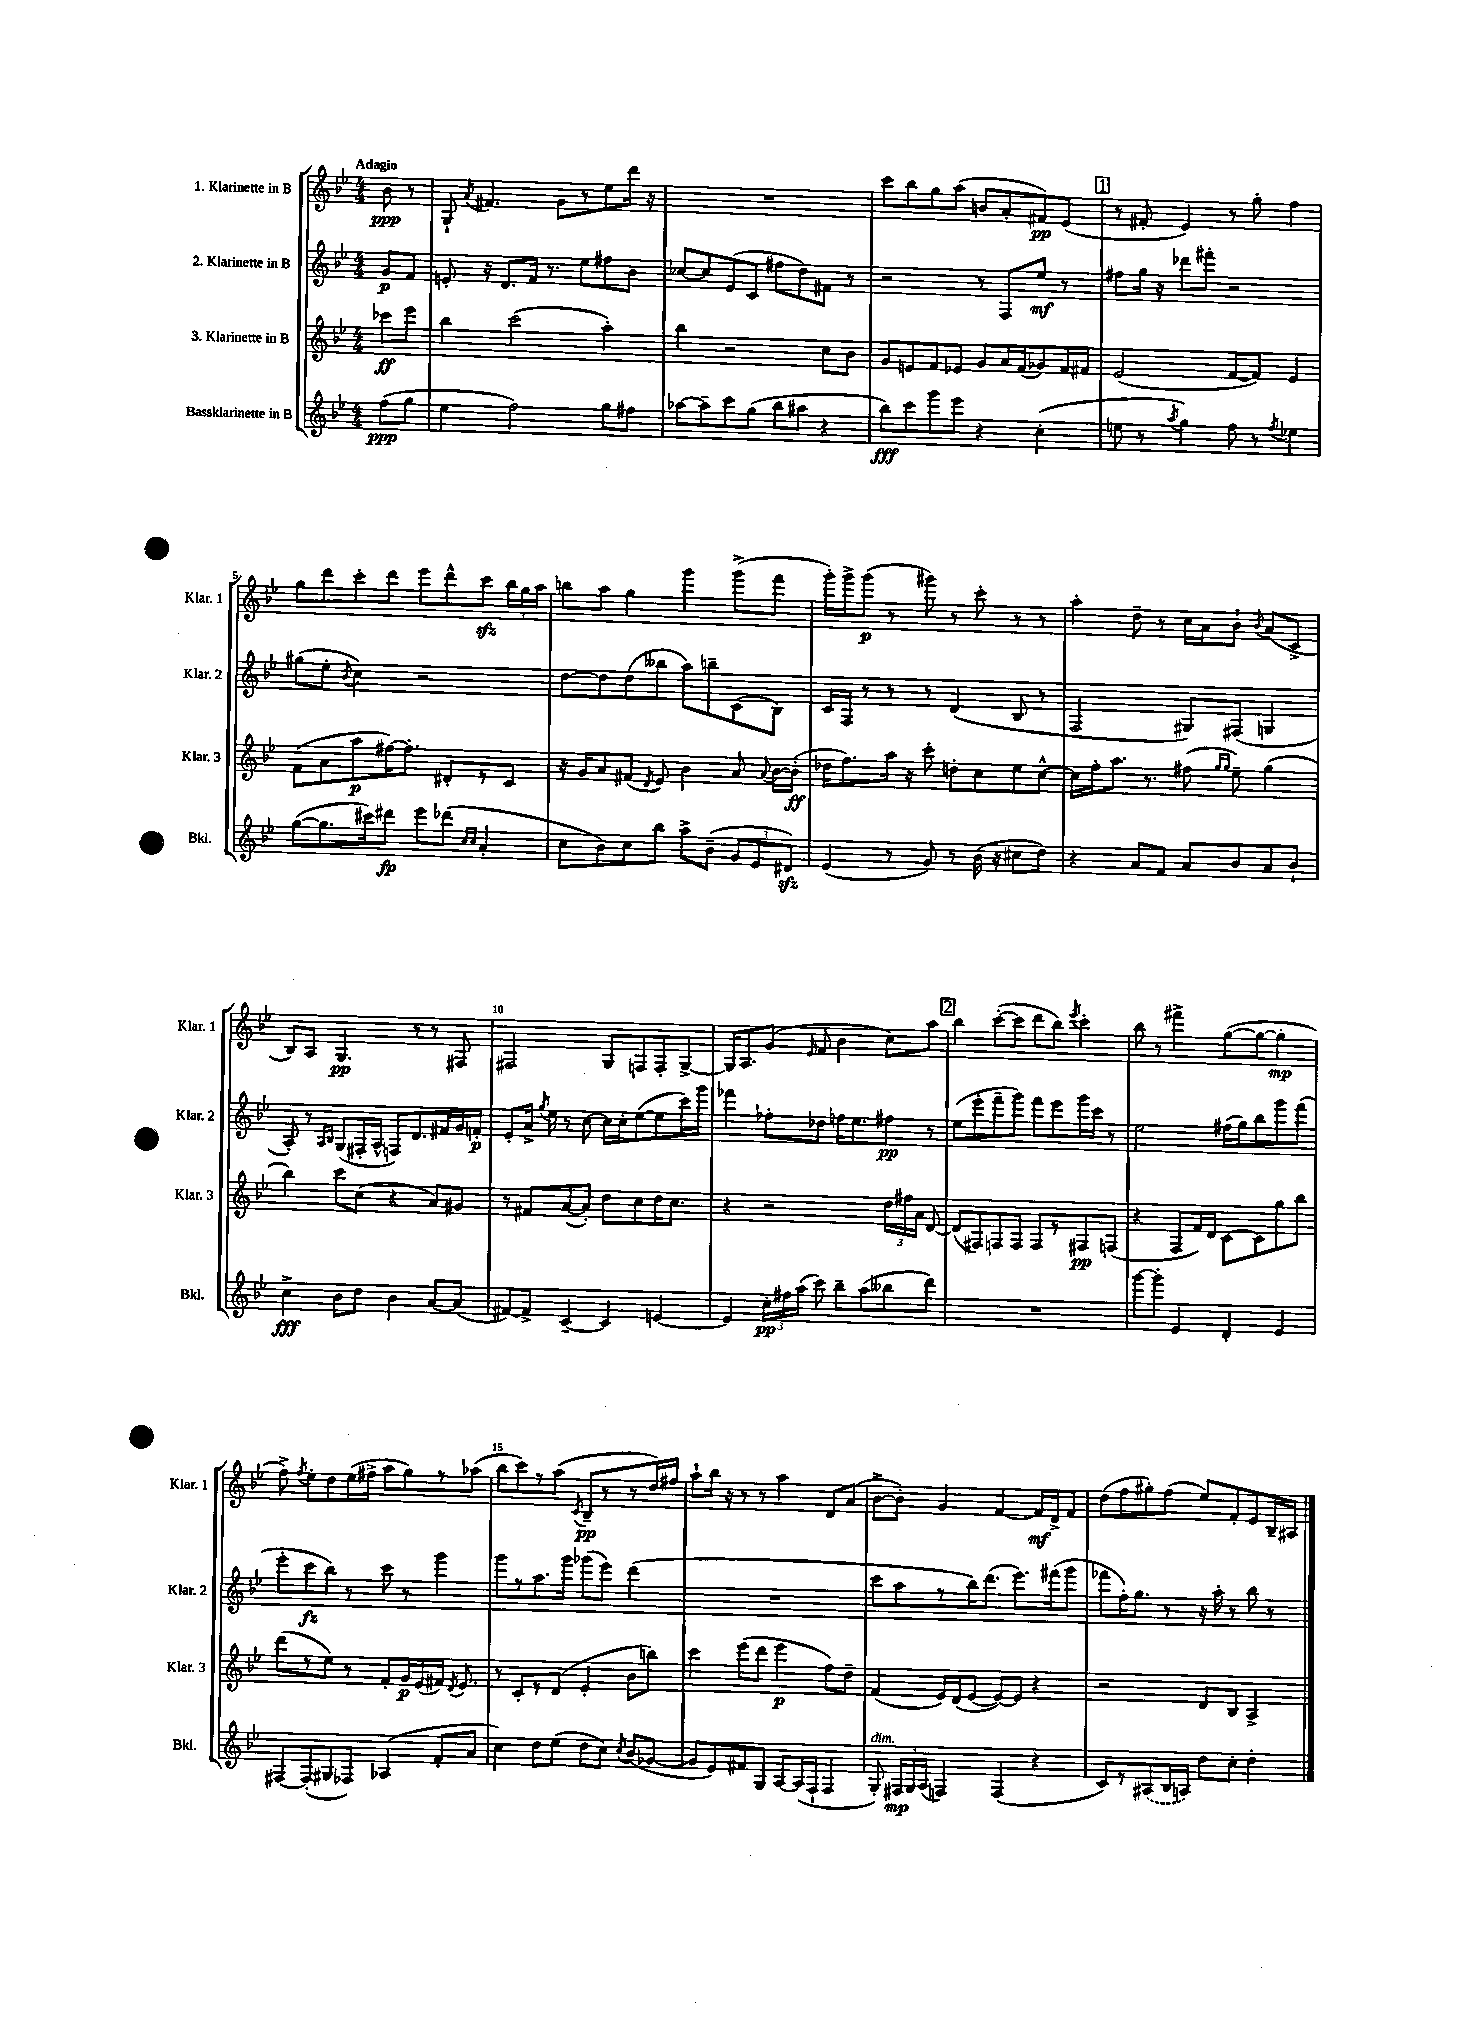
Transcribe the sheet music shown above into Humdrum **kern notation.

**kern	**dynam	**kern	**dynam	**kern	**dynam	**kern	**dynam
*part4	*part4	*part3	*part3	*part2	*part2	*part1	*part1
*staff4	*staff4	*staff3	*staff3	*staff2	*staff2	*staff1	*staff1
*I"Bassklarinette in B	*	*I"3. Klarinette in B	*	*I"2. Klarinette in B	*	*I"1. Klarinette in B	*
*I'Bkl.	*	*I'Klar. 3	*	*I'Klar. 2	*	*I'Klar. 1	*
*clefG2	*	*clefG2	*	*clefG2	*	*clefG2	*
*k[b-e-]	*	*k[b-e-]	*	*k[b-e-]	*	*k[b-e-]	*
*M4/4	*	*M4/4	*	*M4/4	*	*M4/4	*
=	=	=	=	=	=	=	=
!	!	!	!	!	!	!LO:TX:a:B:t=Adagio	!
(8ff\L	ppp	8ccc-X\L	ff	8g/L	p	8b-\	ppp
8gg\J	.	8eee-\J	.	8f/J	.	8r	.
=1	=1	=1	=1	=1	=1	=1	=1
4ee-\	.	4bb-\	.	8en'/	.	8G`/	.
.	.	.	.	.	.	8qa/	.
.	.	.	.	16r	.	4.f#X/	.
.	.	.	.	8.d/L	.	.	.
2ff\)	.	(2ccc\	.	.	.	.	.
.	.	.	.	16f/Jk	.	.	.
.	.	.	.	8.r	.	.	.
.	.	.	.	.	.	8g\L	.
.	.	.	.	8ee-\L	.	8r	.
8gg\L	.	4aa'\)	.	8ff#X\	.	8ee-\	.
8ff#X\J	.	.	.	8b-\J	.	16ddd\Jk	.
.	.	.	.	.	.	16r	.
=2	=2	=2	=2	=2	=2	=2	=2
[8aa-X\L	.	4bb-\	.	[8cc-X/L	.	1r	.
8aa-~\]	.	.	.	8cc-/]	.	.	.
8ccc\	.	2r	.	(8e-/	.	.	.
(8gg\J	.	.	.	8c/J	.	.	.
8bb-\L	.	.	.	8ff#X\L	.	.	.
8aa#X\J	.	.	.	8dd\)	.	.	.
4r	.	8cc\L	.	8f#X\J	.	.	.
.	.	8b-\J	.	8r	.	.	.
=3	=3	=3	=3	=3	=3	=3	=3
8bb-\L)	fff	8g/L	.	2r	.	8ccc\L	.
8ccc\	.	8en/	.	.	.	8bb-\	.
8ggg\	.	8f/	.	.	.	8gg\	.
8eee-\J	.	8e-X/J	.	.	.	(8aa\J	.
4r	.	8g/L	.	8r	.	8bn/L	.
.	.	16a/L	.	8F/L	.	8a'/	.
.	.	(16f/J	.	.	.	.	.
(4cc'\	.	8g-X/)	.	8ee-/J	mf	8f#X/)	pp
.	.	16f/L	.	8r	.	(8e-/J	.
.	.	16f#X/JJ	.	.	.	.	.
!!LO:REH:place=s1:t=1
=4	=4	=4	=4	=4	=4	=4	=4
8een\	.	(2e-/	.	8ff#X\L	.	8r	.
8r	.	.	.	16gg\Jk	.	8f#X'/	.
.	.	.	.	16r	.	.	.
8qaa/	.	.	.	.	.	.	.
4gg\)	.	.	.	8ddd-X\L	.	4e-/)	.
.	.	.	.	8fff#X'\J	.	.	.
8ff\	.	[8f/L	.	2r	.	8r	.
8r	.	8f/J])	.	.	.	8gg'\	.
8qff/	.	.	.	.	.	.	.
4ee-X\	.	4e-/	.	.	.	4ff\	.
!!LO:LB:g=z
=5	=5	=5	=5	=5	=5	=5	=5
([8gg\L	.	(8f\L	.	(8gg#X\L	.	8gg\L	.
8.gg\]	.	8a\	.	8ee-'\J	.	8ddd\	.
.	.	.	.	8qb-/	.	.	.
.	.	8aa\	p	4cc\)	.	8ccc'\	.
16ccc#X\k)	.	.	.	.	.	.	.
8ddd#X\J	fp	[16ff#X\K)	.	.	.	8ddd\J	.
.	.	8.ff#'\J]	.	.	.	.	.
8eee-\L	.	.	.	2r	.	8eee-\L	.
(8ddd-X\J	.	8d#X'/L	.	.	.	8ddd^^\	.
16qqcc/LL	.	.	.	.	.	.	.
16qqcc/JJ	.	.	.	.	.	.	.
4a'/	.	8r	.	.	.	8ccczz\J	.
.	.	8c/J	.	.	.	24bb-\LL	.
.	.	.	.	.	.	24gg\	.
.	.	.	.	.	.	24aa\JJ	.
=6	=6	=6	=6	=6	=6	=6	=6
8cc\L	.	16r	.	[8dd\L	.	8bbn\L	.
.	.	16g/KL	.	.	.	.	.
8b-\)	.	8a/	.	8dd\]	.	8aa\J	.
8cc\	.	(8f#X/J	.	(8dd\	.	4gg\	.
.	.	8qd/	.	.	.	.	.
8bb-\J	.	8e-/)	.	8bb--X\J	.	.	.
8aa^\L	.	4b-\	.	8aa\L)	.	4ggg\	.
(8b-~\J	.	.	.	8bbn~\	.	.	.
12g/L	.	8a/	.	(8c\	.	(8ggg^\L	.
12e-/	.	.	.	.	.	.	.
.	.	8qqa/	.	.	.	.	.
.	.	[16b-\LL	.	8B-\J)	.	8fff\J	.
12d#Xzz/J)	.	.	.	.	.	.	.
.	.	(16b-'\JJ]	ff	.	.	.	.
=7	=7	=7	=7	=7	=7	=7	=7
(4e-/	.	16dd-X\KL	.	16c/LL	.	16ggg'\LL)	.
.	.	8.ff\)	.	16F/JJ	.	16ggg^\J	.
.	.	.	.	8r	.	(8ggg\J	p
8r	.	16aa\Jk	.	8r	.	8r	.
.	.	16r	.	.	.	.	.
8g/)	.	8ccc'\	.	8r	.	8ggg#X\)	.
8r	.	8ddn'\L	.	(4d/	.	8r	.
(16b-\	.	8cc\	.	.	.	8ccc'\	.
16r	.	.	.	.	.	.	.
8cc#X\L	.	8ee-\	.	8B-/	.	8r	.
8dd\J)	.	[8cc^^\J	.	8r	.	8r	.
=8	=8	=8	=8	=8	=8	=8	=8
4r	.	16cc\LL]	.	2F/	.	4aa'\	.
.	.	16ff'\J	.	.	.	.	.
.	.	8.aa\J	.	.	.	.	.
8a/L	.	.	.	.	.	8dd~\	.
.	.	8.r	.	.	.	.	.
8f/J	.	.	.	.	.	8r	.
8a/L	.	(8ff#X\	.	8G#X/L)	.	16cc\LL	.
.	.	.	.	.	.	16a\J	.
.	.	16qqgg/LL	.	.	.	.	.
.	.	16qqgg/JJ	.	.	.	.	.
8b-/	.	8ee-~\)	.	(8F#X/J	.	8b-`\J	.
.	.	.	.	.	.	8qb-/	.
8a/	.	(4gg\	.	4Gn/	.	(8a/L	.
8b-`/J	.	.	.	.	.	8c^/J	.
!!LO:LB:g=z
=9	=9	=9	=9	=9	=9	=9	=9
4cc^\	fff	4bb-\)	.	8A'/)	.	8B-/L)	.
.	.	.	.	8r	.	8A/J	.
.	.	.	.	16qqA/LL	.	.	.
.	.	.	.	16qqB-/JJ	.	.	.
8b-\L	.	8ccc\L	.	(8G/L	.	4.G/	pp
8dd\J	.	(8cc\J	.	16F#X'/L	.	.	.
.	.	.	.	16A^^/JJ	.	.	.
4b-\	.	4r	.	8Fn/L)	.	.	.
.	.	.	.	8.d/	.	8r	.
[8a/L	.	8a/L)	.	.	.	8r	.
.	.	.	.	16f#X/L	.	.	.
(8a/J]	.	8g#X/J	.	16g/	.	8F#X/	.
.	.	.	.	16fn'/JJ	p	.	.
=10	=10	=10	=10	=10	=10	=10	=10
[8f#X/L)	.	8r	.	8e-'/L	.	2F#X/	.
8f#^/J]	.	8f#X/L	.	16a^/Jk	.	.	.
.	.	.	.	8qgg/	.	.	.
.	.	.	.	16ee-\	.	.	.
[4c~/	.	([8a/	.	8r	.	.	.
.	.	8a'/J])	.	[8cc\	.	.	.
4c/]	.	8dd\L	.	16cc\LL]	.	8G/L	.
.	.	.	.	16cc'\J	.	.	.
.	.	8cc\	.	([8ee-\	.	8Fn/	.
[4en/	.	16dd\K	.	8ee-\]	.	8F'/	.
.	.	8.cc\J	.	.	.	.	.
.	.	.	.	16ccc\L)	.	[8G^/J	.
.	.	.	.	16ggg\JJ	.	.	.
=11	=11	=11	=11	=11	=11	=11	=11
4e/]	.	4r	.	4fff-X\	.	16G/KL]	.
.	.	.	.	.	.	8.A/	.
24cc'\LL	pp	2r	.	8ff-X'\L	.	(8g/J	.
24ff#X\	.	.	.	.	.	.	.
(24aa\JJ	.	.	.	.	.	.	.
.	.	.	.	.	.	16qqe-/	.
8ccc\)	.	.	.	8dd-X\J	.	8f/	.
8bb-~\L	.	.	.	16ffn\KL	.	4b-\	.
.	.	.	.	8.ee-\	.	.	.
(8aa\	.	.	.	.	.	.	.
8bb--X\	.	24dd\LL	.	8ff#X\J	pp	8cc\L)	.
.	.	24ff#X\	.	.	.	.	.
.	.	24a\JJ	.	.	.	.	.
8ddd\J)	.	[8d/	.	8r	.	8aa\J	.
!!LO:REH:place=s1:t=2
=12	=12	=12	=12	=12	=12	=12	=12
1r	.	(8d/L]	.	(8ee-\L	.	4bb-\	.
.	.	8F#X/)	.	8eee-'\	.	.	.
.	.	8Fn/	.	8fff~\	.	([8ccc'\L	.
.	.	8F/J	.	8ggg\J)	.	8ccc\J]	.
.	.	8F/L	.	8fff\L	.	8ddd\L	.
.	.	8r	.	8eee-\	.	8bb-\J)	.
.	.	.	.	.	.	8qeee-/	.
.	.	8F#X/	pp	16ggg\L	.	4ccc'\	.
.	.	.	.	16ccc\JJ	.	.	.
.	.	(8Fn/J	.	8r	.	.	.
=13	=13	=13	=13	=13	=13	=13	=13
[8ggg\L	.	4r	.	2ee-\	.	8bb-\	.
8ggg'\J]	.	.	.	.	.	8r	.
4e-/	.	8F/L	.	.	.	4fff#X^\	.
.	.	16f/L)	.	.	.	.	.
.	.	16d/JJ	.	.	.	.	.
4d'/	.	[8c\L	.	(16ff#X\LL	.	([8gg\L	.
.	.	.	.	16gg\J)	.	.	.
.	.	8c\]	.	8bb-\	.	8gg\J_	.
4e-/	.	8gg\	.	8ggg\	.	4gg'\]	mp
.	.	8bb-\J	.	(8fff\J	.	.	.
!!LO:LB:g=z
=14	=14	=14	=14	=14	=14	=14	=14
[8F#X/L	.	(8ddd\L	.	8eee-'\L	.	8ff^\)	.
.	.	.	.	.	.	8qff/	.
(8F#'/]	.	8r	.	8ccc\	fz	8ee-'\L	.
8G#X/	.	8ee-\J)	.	8bb-\J)	.	8dd\	.
8F-X/J)	.	8r	.	8r	.	(16ee-\L	.
.	.	.	.	.	.	16ff#X^\JJ	.
(4A-X/	.	8f'/L	.	8ccc\	.	8aa\L	.
.	.	16g/L	p	8r	.	8gg\)	.
.	.	(16e-/	.	.	.	.	.
8f'/L	.	16f#X/JJ)	.	4ggg\	.	8r	.
.	.	8qd/	.	.	.	.	.
.	.	8.e-/	.	.	.	.	.
8a/J	.	.	.	.	.	(8aa-X\J	.
=15	=15	=15	=15	=15	=15	=15	=15
4cc\)	.	8r	.	8ggg\L	.	8bb-\L	.
.	.	8c'/L	.	8r	.	8ccc\)	.
8dd\L	.	8r	.	8.aa\	.	8r	.
(8ee-\J	.	(8d/J	.	.	.	(8aa\J	.
.	.	.	.	16ggg\Jk	.	.	.
.	.	.	.	.	.	8qc/	.
8dd\L	.	4e-'/	.	(8ggg-X\L	.	8B-~/L	pp
8cc\J)	.	.	.	8eee-\J)	.	8r	.
8qcc/	.	.	.	.	.	.	.
(8b-/L	.	8b-\L	.	(4ddd\	.	8r	.
[8g-X/J	.	8bbn\J)	.	.	.	16dd/L)	.
.	.	.	.	.	.	16ff#X/JJ	.
=16	=16	=16	=16	=16	=16	=16	=16
8g-/L]	.	4ccc\	.	1r	.	8aa`\L	.
8e-/)	.	.	.	.	.	16bb-\Jk	.
.	.	.	.	.	.	16r	.
8f#X/	.	(8eee-\L	.	.	.	8r	.
8G/J	.	8ddd\J	.	.	.	8r	.
[8A/L	.	4eee-\	p	.	.	4aa\	.
(16A/L]	.	.	.	.	.	.	.
16F`/JJ	.	.	.	.	.	.	.
4F/	.	8ff\L)	.	.	.	8d/L	.
.	.	8dd~\J	.	.	.	(8a/J	.
=17	=17	=17	=17	=17	=17	=17	=17
!LO:TX:a:i:t=dim.	!	!	!	!	!	!	!
8G'/)	.	(4f/	.	8ccc\L	.	[8b-^\L	.
24F#X/LL	mp	.	.	8aa\	.	8b-'\J])	.
24G/	.	.	.	.	.	.	.
(24A/JJ	.	.	.	.	.	.	.
4Fn/)	.	16e-/LL)	.	8r	.	4g/	.
.	.	(16d/J	.	.	.	.	.
.	.	[8e-/J	.	16bb-\K)	.	.	.
.	.	.	.	(8.ddd\J	.	.	.
(4F/	.	8e-/L_)	.	.	.	[4f/	.
.	.	8e-/J]	.	8.eee-\L)	.	.	.
4r	.	4r	.	.	.	16f/LL]	mf
.	.	.	.	(16fff#X\k	.	16d^/J	.
.	.	.	.	8ggg\J	.	8f/J	.
=18	=18	=18	=18	=18	=18	=18	=18
8c/L)	.	2r	.	8fff-X\L	.	(8dd\L	.
8r	.	.	.	16ff'\K)	.	8ff\	.
.	.	.	.	8.gg\J	.	.	.
(8A#X/	.	.	.	.	.	8gg#X'\)	.
16B-/L	.	.	.	8r	.	(8ff\J	.
16An/JJ)	.	.	.	.	.	.	.
8dd\L	.	8d/L	.	16r	.	8ee-/L)	.
.	.	.	.	16aa'\	.	.	.
8cc'\J	.	8B-/J	.	8r	.	8f'/	.
4dd'\	.	4A^/	.	8bb-\	.	8e-/	.
.	.	.	.	8r	.	16B-~/L	.
.	.	.	.	.	.	16A#X/JJ	.
==	==	==	==	==	==	==	==
*-	*-	*-	*-	*-	*-	*-	*-
